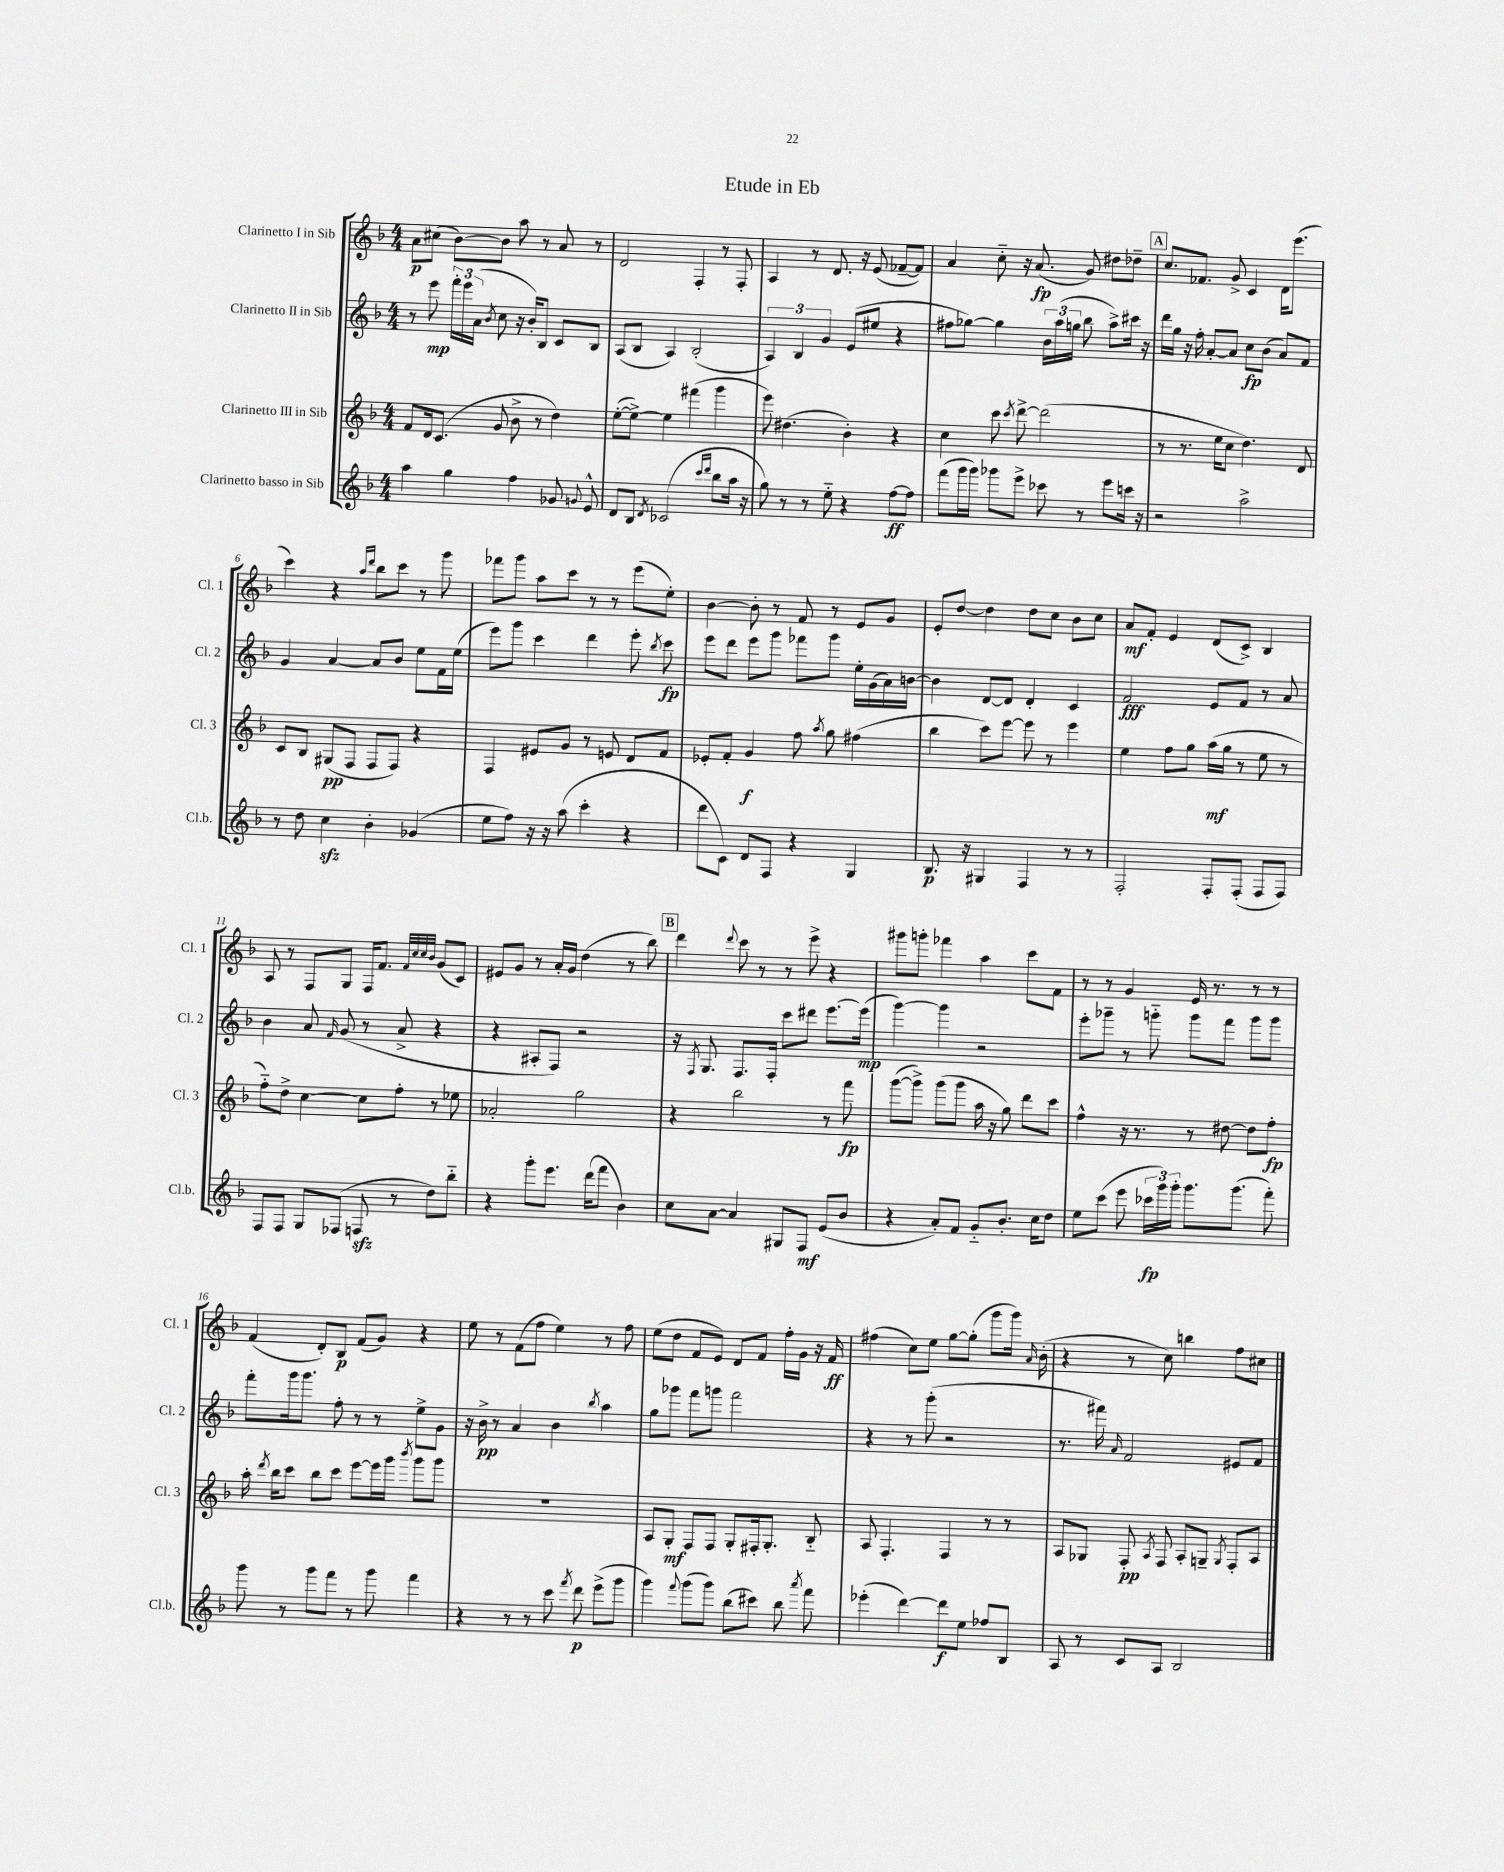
\header { title = "Etude in Eb" }
<<
\new StaffGroup <<
\new Staff = "s0" \with { instrumentName = "Clarinetto I in Sib" shortInstrumentName = "Cl. 1" } {
    \clef treble \key f \major \numericTimeSignature \time 4/4
    \autoBeamOff a'8[\p cis''8]( bes'8[~) bes'8] a''8 r8 a'8 r8 |
    d'2 f4-. r8 f8-. |
    a4 r8 d'8. r16 e'8( fes'8[~-- fes'8]) |
    a'4 c''8-_ r16 a'8.\fp( g'8) dis''8[ des''8]-- |
    \mark \markup { \box "A" } c''8.[ fes'8.] g'8-> c'4 d'16[ e'''8.]( |
    c'''4) r4 \grace { a''16[ d'''16] } bes''8[ c'''8] r8 g'''8 |
    fes'''8[ g'''8] a''8[ c'''8] r8 r8 e'''8[( e''8]-.) |
    bes'4~ bes'8-. r8 f'8 r8 e'8[ g'8] |
    e'8[-. d''8]~ d''4 d''8[ c''8] bes'8[ c''8] |
    a'8[\mf f'8]-. e'4 d'8[( c'8]->) bes4 |
    a8 r8 f8[ g8] f16[ f'8.] \grace { f'32[ c''32 c''32 bes'32] } g'8[( c'8]) |
    eis'8[ g'8] r8 a'16[-. g'16] d''4( r8 bes''8) |
    \mark \markup { \box "B" } d'''4 \appoggiatura { d'''8 } c'''8 r8 r8 e'''8-> r4 |
    gis'''8[ g'''8]-. fes'''4 a''4 c'''8[ f'8] |
    r8 r8 g'4 e'16 r8. r8 r8 |
    f'4( d'8[-.) bes8]\p f'8[( g'8]) r4 |
    e''8 r8 f'8[( f''8] e''4) r8 f''8 |
    e''8[( d''8] f'8[ e'8]) d'8[ f'8] f''16[-. g'16] r16 f'16\ff |
    fis''4( c''8[) e''8] g''8[~ g''8]-.( g'''8[ g'''16]) \grace { a'16 } bes'16-.( |
    r4 r8 c''8) b''4 f''8[ cis''8] \bar "|." |
}
\new Staff = "s1" \with { instrumentName = "Clarinetto II in Sib" shortInstrumentName = "Cl. 2" } {
    \clef treble \key f \major \numericTimeSignature \time 4/4
    \autoBeamOff r8 e'''8\mp \tuplet 3/2 { f'''16[-. e'''16 a'16]( } \acciaccatura { bes'8 } c''8 r16 bes'16[-.) bes8] c'8[ bes8] |
    a8[( bes8] a4) bes2-.( |
    \tuplet 3/2 { a4) bes4 g'4 } e'8[( eis''8] r4 |
    fis''8[ ges''8]~) ges''4 \tuplet 3/2 { bes'16[ a''16( g''16] } bes''8 a''8[->) cis'''16] r16 |
    \mark \markup { \box "A" } d'''16[ g''16] r16 f''16-. a'8[~-. a'8] c''8[\fp bes'8]( a'8[) f'8] |
    g'4 a'4~ a'8[ bes'8] e''8[ f'16 e''16]( |
    e'''8[) g'''8] c'''4 d'''4 e'''8-. \acciaccatura { bes''8 } c'''8\fp |
    e'''8[ d'''8] e'''8[ g'''8] fes'''8[ g'''8] e''16[-. g'16( a'16) b'16]~ |
    b'4 d'8[~ d'8] d'4-. c'4 |
    f'2\fff e'8[ f'8] r8 a'8 |
    bes'4 a'8 \grace { f'16 } g'8( r8 a'8-> r4 |
    r4 ais8[-. f8]) r2 |
    \mark \markup { \box "B" } r16 \acciaccatura { f8 } g8. f8.[ f16]-. c'''8[ dis'''8] e'''8.[~ e'''16]\mp( |
    g'''4~) g'''4 r2 |
    e'''8[-. ges'''8]-- r8 g'''8-_ g'''8[ f'''8] g'''8[ g'''8] |
    f'''8[-. g'''16 g'''8.] f''8-. r8 r8 e''8[-> g'8] |
    r16 bes'16->\pp r8 a'4 bes'4 \acciaccatura { bes''8 } a''4 |
    g''8[ ges'''8] f'''8[ g'''8] f'''2 |
    r4 r8 g'''8-.( r2 |
    r8. fis'''16) \grace { a'16 } f'2 eis'8[ f'8] \bar "|." |
}
\new Staff = "s2" \with { instrumentName = "Clarinetto III in Sib" shortInstrumentName = "Cl. 3" } {
    \clef treble \key f \major \numericTimeSignature \time 4/4
    \autoBeamOff f'8[ d'16 c'8.]( g'8 bes'8-> r8 d''4) |
    e''8[~-.( e''8]~->) e''4 fis'''4( g'''4 |
    e'''8) dis''4.( bes'4-.) r4 |
    c''4 c'''8 \acciaccatura { c'''8 } d'''8~-> d'''2( |
    \mark \markup { \box "A" } r8 r8. e''16[ c''8] d''4.) d'8 |
    c'8[ bes8] gis8[\pp( f8] f8[ f8]) r4 |
    f4 eis'8[ g'8] r8 e'8 d'8[ f'8] |
    ees'8[-. f'8]-. g'4\f f''8 \acciaccatura { a''8 } g''8 fis''4( |
    bes''4 c'''8[) e'''8]~ e'''8 r8 e'''4 |
    e''4 f''8[ g''8] a''16[\mf( g''16] r8 e''8 r8 |
    f''8[-_) d''8]-> c''4~ c''8[ f''8]-. r8 ees''8 |
    aes'2-. g''2 |
    \mark \markup { \box "B" } r4 bes''2 r8 f'''8\fp |
    g'''8[~( g'''8]->) g'''8[( g'''8] a''16 r16 g''8) d'''8[ c'''8] |
    f''4-^ r16 r8. r8 dis''8~ dis''8[ f''8]-.\fp |
    a''16-. \acciaccatura { d'''8 } bes''16[ c'''8] bes''8[ c'''8] e'''8[~ e'''16 g'''16] \acciaccatura { bes'''8 } g'''8[ g'''8] |
    R1 |
    a8[ g8]-.\mf f8[ f8] g8[-. fis16-. g8.]-. bes8-_ |
    a8 f4.-. f4 r8 r8 |
    a8[ ges8] f8-.\pp \acciaccatura { a8 } f8 a8[-. g8]-- \acciaccatura { g8 } f8[-. a8] \bar "|." |
}
\new Staff = "s3" \with { instrumentName = "Clarinetto basso in Sib" shortInstrumentName = "Cl.b." } {
    \clef treble \key f \major \numericTimeSignature \time 4/4
    \autoBeamOff a''4 g''4 f''4 ges'8 \appoggiatura { g'8 } e'8-^ |
    d'8[ bes8] \acciaccatura { d'8 } ces'2( \grace { c'''16[ d'''16] } bes''8[ a''16] r16 |
    g''8) r8 r8 e''8-_ r4 f''8[~\ff f''8] |
    f'''8[( g'''16 g'''16]) ges'''8[ e'''8]-> ces'''8 r8 e'''8[ c'''16] r16 |
    \mark \markup { \box "A" } r2 a''2-> |
    r8 d''8 c''4\sfz bes'4-. ges'4( |
    e''8[ f''8]) r16 r16 a''8( c'''4-. r4 |
    d'''8[ c'8]) d'8[ f8] r4 g4 |
    bes8.\p r16 gis4 f4 r8 r8 |
    f2-. f8[-. f8]-.( f8[ f8]) |
    f8[ f8] g8[ fes8]( f8\sfz r8 d''8[) bes''8]-_ |
    r4 g'''8[-. e'''8.] d'''16[( f'''8] bes'4) |
    \mark \markup { \box "B" } c''8[ a'8]~ a'4 gis8[ f8]\mf e'8[( bes'8] |
    r4 a'8[-.) f'8] g'8[-_ bes'8.]-. c''16[ d''8] |
    e''8[ c'''8]( e'''8 \tuplet 3/2 { ces'''16[\fp g'''16) g'''16]-. } g'''8.[ g'''8.]( f'''8-.) |
    g'''8 r8 g'''8[ f'''8] r8 g'''8 f'''4 |
    r4 r8 r8 c'''8 \acciaccatura { f'''8 } d'''8\p e'''8[->( g'''8] |
    g'''4) \appoggiatura { f'''8 } g'''8[( g'''8]) bes''8[( cis'''8]) bes''8 \acciaccatura { a'''8 } f'''8 |
    ees'''4-.( d'''4~) d'''8[\f e''8] fes''8[ bes8] |
    a8 r8 c'8[ a8] bes2 \bar "|." |
}
>>
>>
